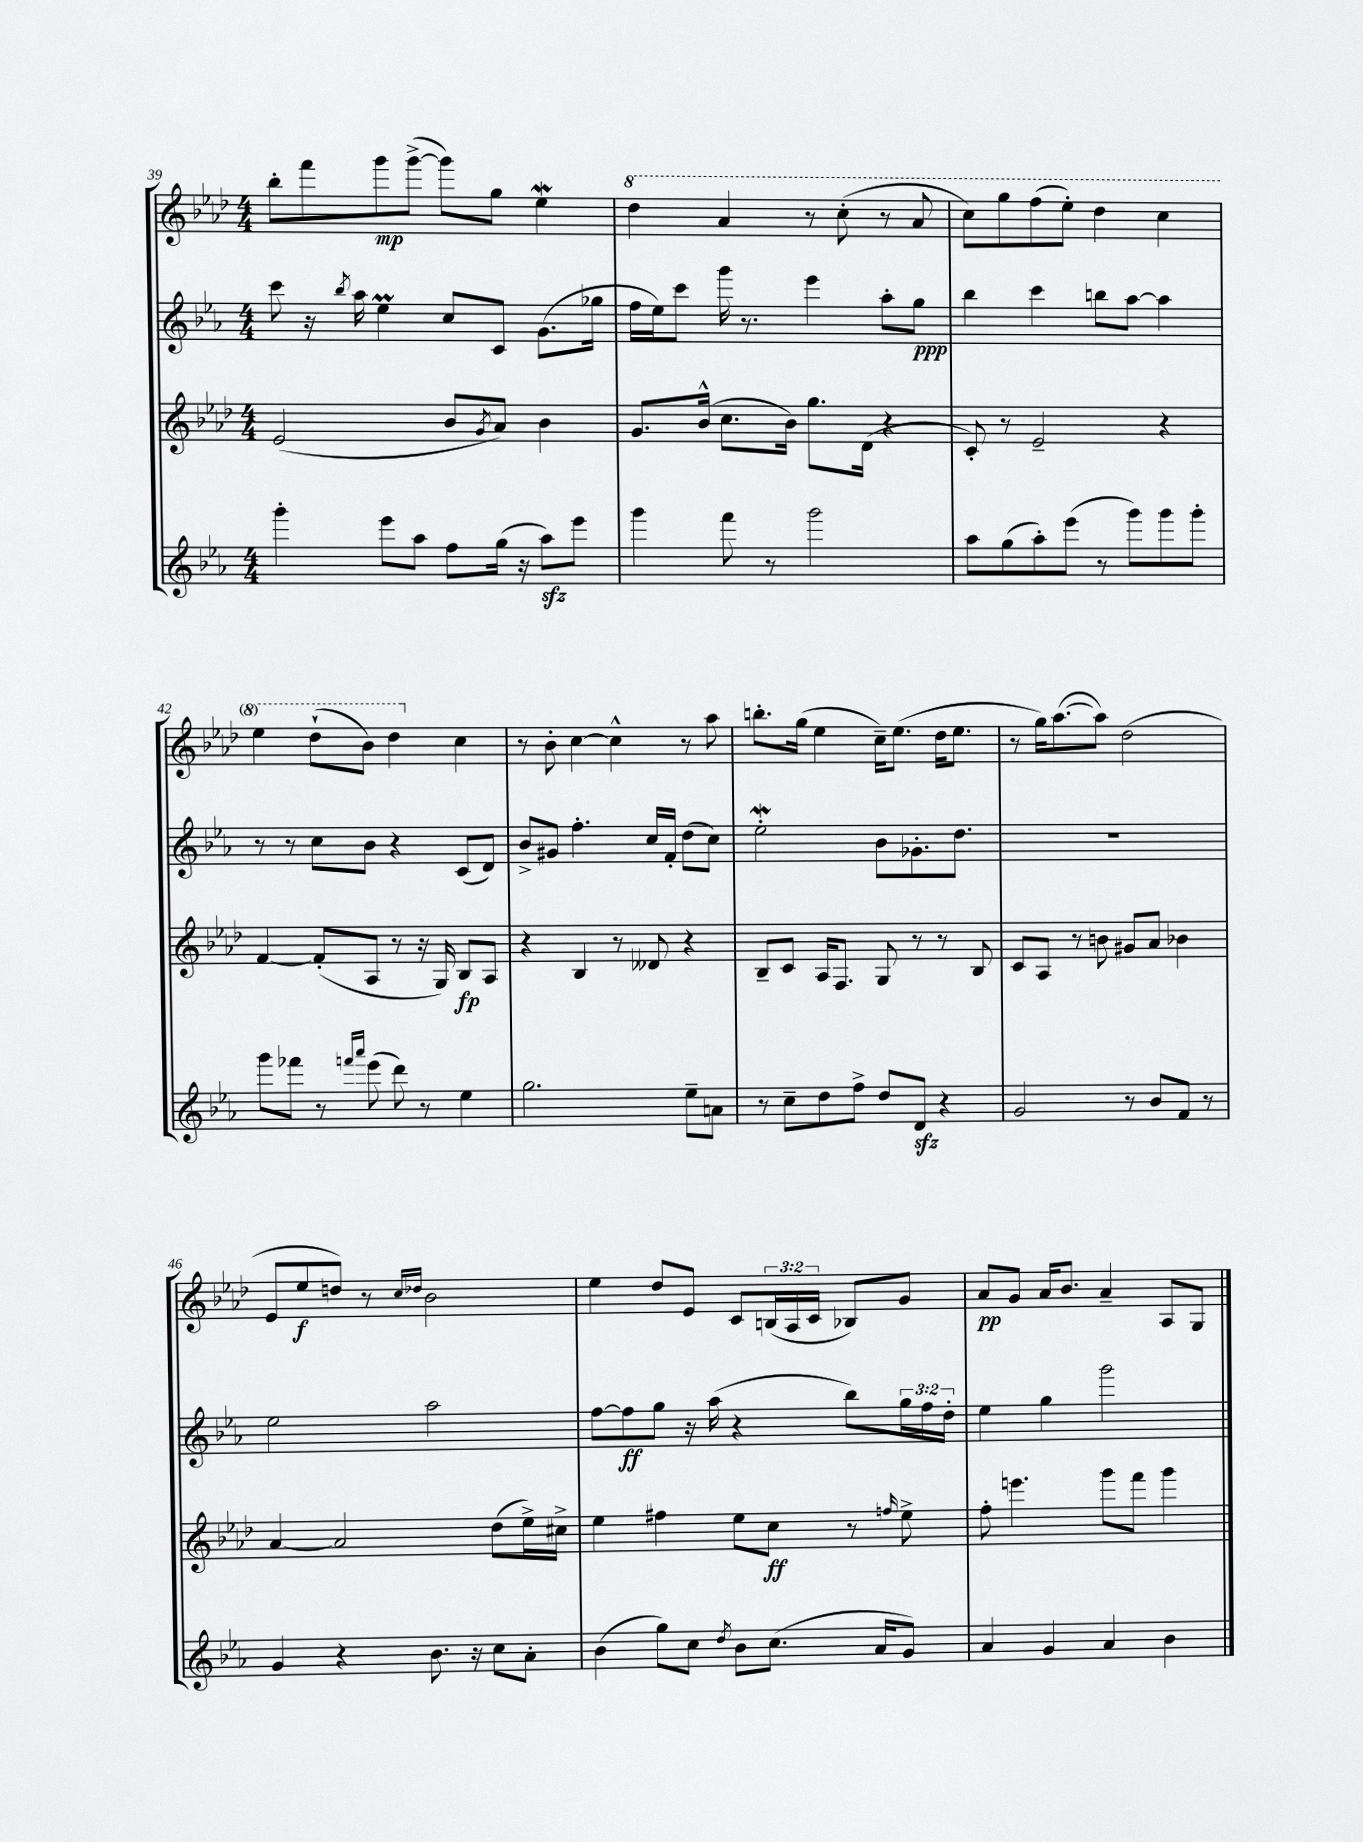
<<
\new StaffGroup <<
\new Staff = "s0" {
    \clef treble \key aes \major \numericTimeSignature \time 4/4 \override Staff.TupletNumber.text = #tuplet-number::calc-fraction-text
    bes''8-. f'''8 g'''8\mp g'''8~->( g'''8) g''8 ees''4\mordent |
    \ottava #1 des'''4 aes''4 r8 c'''8-.( r8 aes''8 |
    c'''8) g'''8 f'''8( ees'''8-.) des'''4 c'''4 |
    ees'''4 des'''8-!( bes''8) des'''4 \ottava #0 c''4 |
    r8 bes'8-. c''4~ c''4-^ r8 aes''8 |
    b''8.-. g''16( ees''4 c''16--) ees''8.( des''16 ees''8. |
    r8 g''16) aes''8.~( aes''8) des''2( |
    ees'8 ees''8\f d''8) r8 \grace { c''16 des''16 } bes'2 |
    ees''4 des''8 ees'8 c'8 \tuplet 3/2 { b16( aes16 c'16 } bes8) g'8 |
    aes'8\pp g'8 aes'16 bes'8. aes'4-- aes8 g8 \bar "|." |
}
\new Staff = "s1" {
    \clef treble \key ees \major \numericTimeSignature \time 4/4 \override Staff.TupletNumber.text = #tuplet-number::calc-fraction-text
    c'''8 r16 \acciaccatura { bes''8 } aes''16 ees''4\prall c''8 c'8 g'8.( ges''16 |
    f''16 ees''16) c'''8 g'''16 r8. ees'''4 aes''8-. g''8\ppp |
    bes''4 c'''4 b''8 aes''8~ aes''4 |
    r8 r8 c''8 bes'8 r4 c'8( d'8) |
    bes'8-> gis'8 f''4.-. c''16 f'16-. d''8( c''8) |
    ees''2-.\mordent bes'8 ges'8.-. d''8. |
    R1 |
    ees''2 aes''2 |
    f''8~ f''8\ff g''8 r16 aes''16( r4 bes''8) \tuplet 3/2 { g''16 f''16 d''16-. } |
    ees''4 g''4 g'''2 \bar "|." |
}
\new Staff = "s2" {
    \clef treble \key aes \major \numericTimeSignature \time 4/4
    ees'2( bes'8 \acciaccatura { g'8 } aes'8) bes'4 |
    g'8. bes'16-^( c''8. bes'16) g''8. des'16( r4 |
    c'8-.) r8 ees'2-- r4 |
    f'4~ f'8-.( aes8 r8 r16 g16) bes8\fp aes8 |
    r4 bes4 r8 deses'8 r4 |
    bes8-- c'8 aes16 f8. g8 r8 r8 bes8 |
    c'8 aes8 r8 b'8 gis'8 aes'8 bes'4 |
    aes'4~ aes'2 des''8( ees''16->) cis''16-> |
    ees''4 fis''4 ees''8 c''8\ff r8 \grace { f''16 } ees''8-> |
    f''8-. e'''4. g'''8 f'''8 g'''4 \bar "|." |
}
\new Staff = "s3" {
    \clef treble \key ees \major \numericTimeSignature \time 4/4
    g'''4-. ees'''8 aes''8 f''8 g''16( r16 aes''8\sfz) ees'''8 |
    g'''4 f'''8 r8 g'''2 |
    aes''8 g''8( aes''8-.) ees'''8( r8 g'''8) g'''8 g'''8-. |
    g'''8 fes'''8 r8 \grace { f'''16 aes'''16 } ees'''8( d'''8) r8 ees''4 |
    g''2. ees''8-- a'8 |
    r8 c''8-- d''8 f''8-> d''8 d'8\sfz r4 |
    g'2 r8 bes'8 f'8 r8 |
    g'4 r4 bes'8. r16 c''8 aes'8-. |
    bes'4( g''8) c''8 \acciaccatura { d''8 } bes'8 c''8.( aes'16 g'8) |
    aes'4 g'4 aes'4 bes'4 \bar "|." |
}
>>
>>
\layout { \context { \Score currentBarNumber = #39 } }
